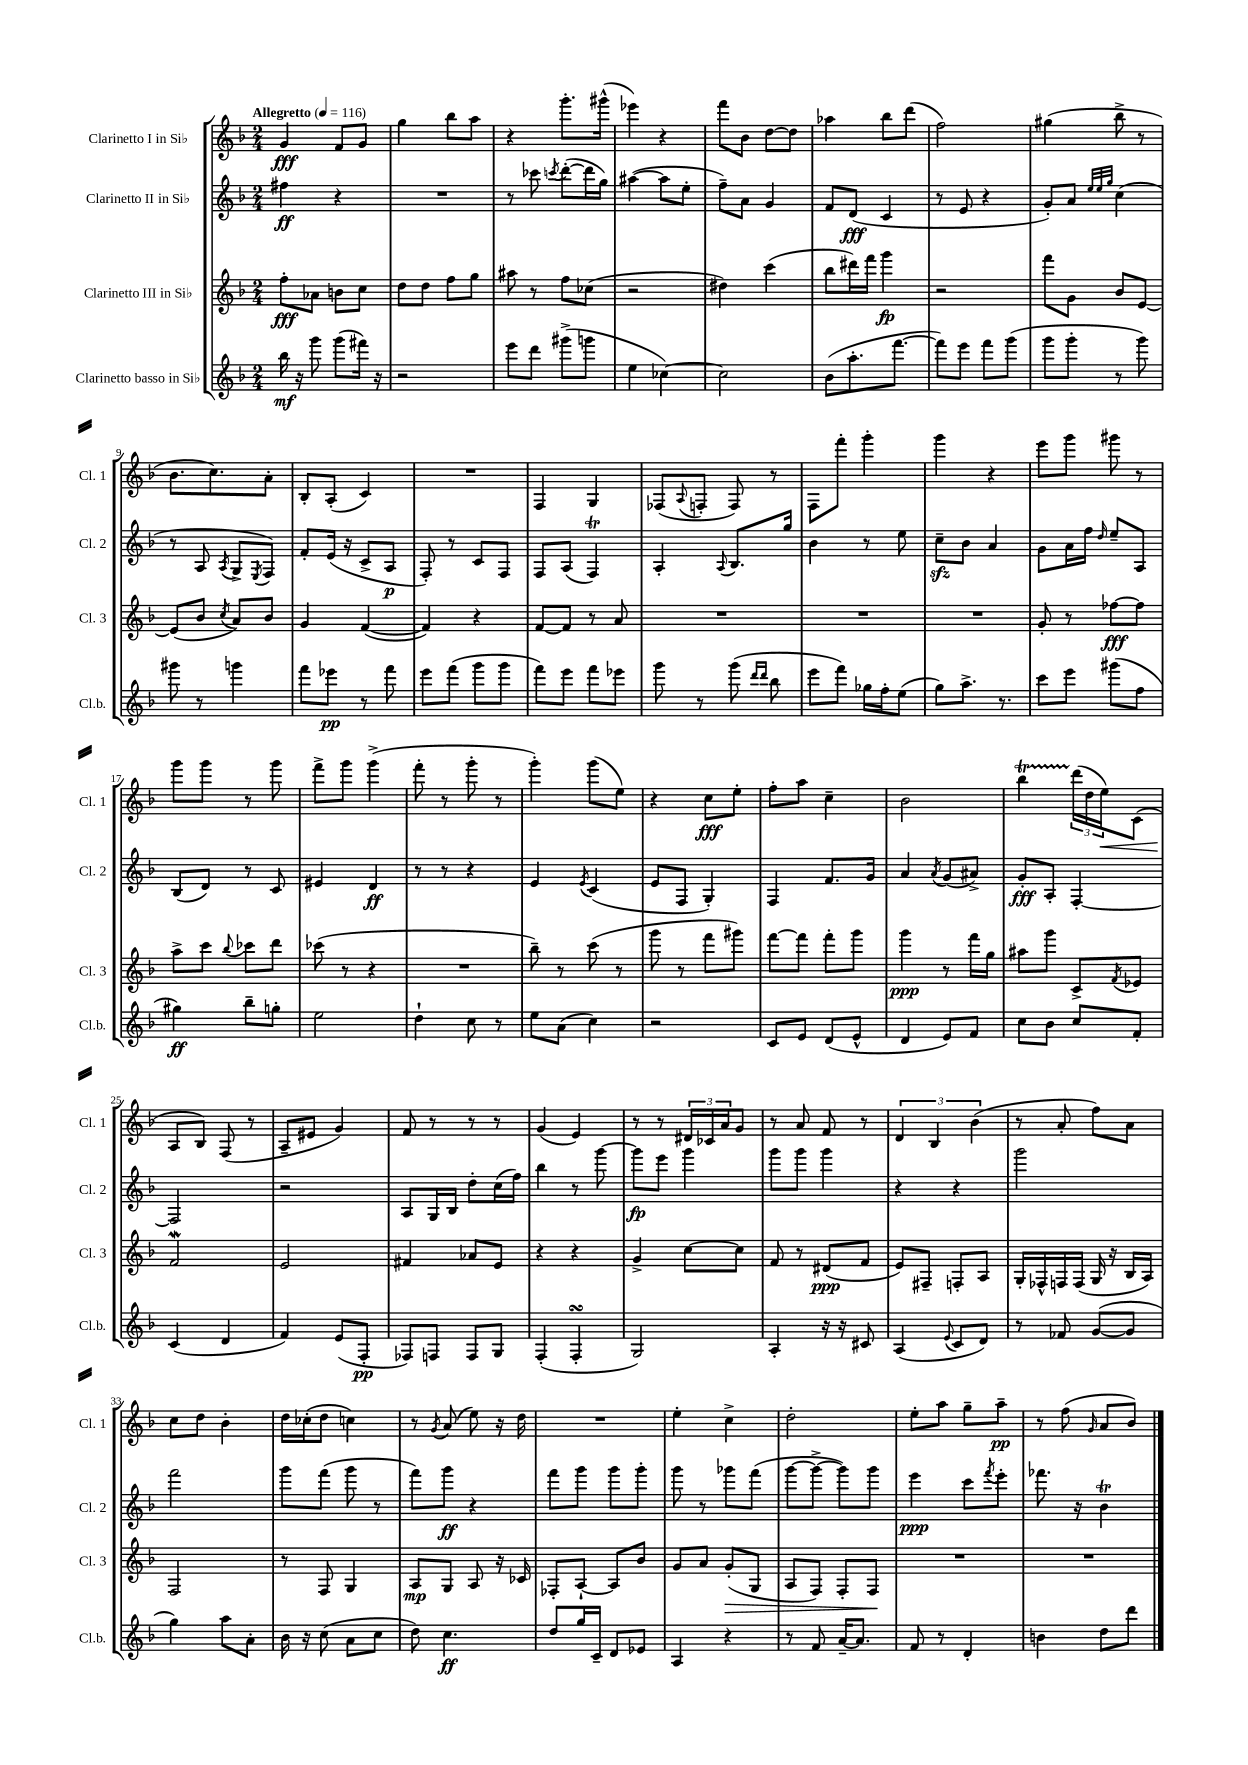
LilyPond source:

<<
\new StaffGroup <<
\new Staff = "s0" \with { instrumentName = "Clarinetto I in Sib" shortInstrumentName = "Cl. 1" } {
    \clef treble \key f \major \numericTimeSignature \time 2/4 \tempo "Allegretto" 4 = 116
    g'4\fff f'8 g'8 |
    g''4 bes''8 a''8 |
    r4 g'''8.-. gis'''16-^( |
    ees'''4) r4 |
    f'''8 bes'8 d''8~ d''8 |
    aes''4 bes''8 d'''8( |
    f''2) |
    gis''4( bes''8-> r8 |
    bes'8. c''8.) a'8-. |
    bes8-. a8-.( c'4) |
    R2 |
    f4 g4 |
    fes8( \appoggiatura { a8 } f8-. f8) r8 |
    f8 f'''8-. g'''4-. |
    g'''4 r4 |
    e'''8 g'''8 gis'''8 r8 |
    g'''8 g'''8 r8 g'''8 |
    f'''8-> g'''8 g'''4->( |
    f'''8-. r8 g'''8-. r8 |
    g'''4-.) g'''8( e''8) |
    r4 c''8\fff e''8-. |
    f''8-. a''8 c''4-- |
    bes'2 |
    bes''4\startTrillSpan \tuplet 3/2 { d'''16\stopTrillSpan( d''16 e''16\<) } c'8( |
    a8\! bes8) f8( r8 |
    a8-- eis'8 g'4) |
    f'8 r8 r8 r8 |
    g'4( e'4) |
    r8 r8 \tuplet 3/2 { dis'16 ces'16 a'16 } g'8 |
    r8 a'8 f'8 r8 |
    \tuplet 3/2 { d'4 bes4 bes'4( } |
    r8 a'8-. f''8) a'8 |
    c''8 d''8 bes'4-. |
    d''16 ces''16-.( d''8 c''4) |
    r8 \acciaccatura { g'8 } a'8( e''8) r16 d''16 |
    R2 |
    e''4-. c''4-> |
    d''2-. |
    e''8-. a''8 g''8-- a''8--\pp |
    r8 f''8( \grace { g'16 } a'8 bes'8) \bar "|." |
}
\new Staff = "s1" \with { instrumentName = "Clarinetto II in Sib" shortInstrumentName = "Cl. 2" } {
    \clef treble \key f \major \numericTimeSignature \time 2/4
    fis''4\ff r4 |
    R2 |
    r8 ces'''8 \acciaccatura { c'''8 } d'''8~-.( d'''16 g''16) |
    ais''4~( ais''8 e''8-. |
    f''8--) a'8 g'4 |
    f'8 d'8\fff( c'4 |
    r8 e'8 r4 |
    g'8-.) a'8 \grace { e''32 e''32 g''32 } c''4( |
    r8 a8 \acciaccatura { a8 } g8-> \acciaccatura { e8 } f8) |
    f'8-. e'16( r16 c'8-> a8\p |
    f8-.) r8 c'8 f8 |
    f8 a8( f4\trill) |
    a4-. \appoggiatura { a8 } bes8. g''16 |
    bes'4 r8 e''8 |
    c''8--\sfz bes'8 a'4 |
    g'8 a'16 f''16 \grace { d''16 } e''8-- a8 |
    bes8( d'8) r8 c'8 |
    eis'4 d'4\ff |
    r8 r8 r4 |
    e'4 \acciaccatura { e'8 } c'4( |
    e'8 f8 g4-.) |
    f4 f'8. g'16 |
    a'4 \acciaccatura { a'8 } g'8( ais'8->) |
    g'8-.\fff a8-. f4~-. |
    f2 |
    r2 |
    a8 g16 bes16 d''8-. c''16( f''16) |
    bes''4 r8 g'''8~ |
    g'''8\fp e'''8 g'''4 |
    g'''8 g'''8 g'''4 |
    r4 r4 |
    g'''2 |
    f'''2 |
    g'''8 f'''8( g'''8 r8 |
    f'''8) g'''8\ff r4 |
    f'''8 g'''8 g'''8 g'''8-. |
    g'''8 r8 ges'''8 f'''8( |
    g'''8~ g'''8~-> g'''8) g'''8 |
    e'''4\ppp c'''8 \acciaccatura { f'''8 } e'''8-. |
    fes'''8. r16 bes'4\trill \bar "|." |
}
\new Staff = "s2" \with { instrumentName = "Clarinetto III in Sib" shortInstrumentName = "Cl. 3" } {
    \clef treble \key f \major \numericTimeSignature \time 2/4
    f''8-.\fff aes'8 b'8 c''8 |
    d''8 d''8 f''8 g''8 |
    ais''8 r8 f''8 ces''8( |
    r2 |
    dis''4) c'''4( |
    bes''8 dis'''16) f'''16 g'''4\fp |
    r2 |
    f'''8 g'8 bes'8 e'8~ |
    e'8( bes'8 \acciaccatura { c''8 } a'8) bes'8 |
    g'4 f'4~( |
    f'4) r4 |
    f'8~ f'8 r8 a'8 |
    R2 |
    R2 |
    R2 |
    g'8-. r8 fes''8~\fff fes''8 |
    a''8-> c'''8 \appoggiatura { bes''8 } ces'''8 d'''8 |
    ces'''8( r8 r4 |
    R2 |
    bes''8--) r8 c'''8( r8 |
    g'''8 r8 f'''8 gis'''8) |
    f'''8~ f'''8 f'''8-. g'''8 |
    g'''4\ppp r8 f'''16 g''16 |
    ais''8 g'''8 c'8-> \acciaccatura { f'8 } ees'8 |
    f'2\mordent |
    e'2 |
    fis'4 aes'8 e'8 |
    r4 r4 |
    g'4-> c''8~ c''8 |
    f'8 r8 dis'8\ppp( f'8 |
    e'8) fis8-- f8-. a8 |
    g16-. fes16-^ f16 f16( g16 r16 bes16 a16) |
    f2 |
    r8 f8 g4 |
    a8\mp g8 a8 r16 ces'16 |
    fes8-. a8~-! a8 bes'8 |
    g'8 a'8 g'8-.\>( g8 |
    a8 f8) f8-. f8\! |
    R2 |
    R2 \bar "|." |
}
\new Staff = "s3" \with { instrumentName = "Clarinetto basso in Sib" shortInstrumentName = "Cl.b." } {
    \clef treble \key f \major \numericTimeSignature \time 2/4
    bes''16\mf r16 g'''8 g'''8( fis'''16) r16 |
    r2 |
    e'''8 d'''8 gis'''8->( g'''8 |
    e''4 ces''4~) |
    ces''2 |
    bes'8( a''8.-. f'''8.~ |
    f'''8) e'''8 f'''8 g'''8( |
    g'''8 g'''8-. r8 g'''8) |
    gis'''8 r8 g'''4 |
    f'''8 ees'''8\pp r8 f'''8 |
    e'''8 f'''8( g'''8 g'''8 |
    f'''8) e'''8 f'''8 ees'''8 |
    g'''8 r8 g'''8( \grace { d'''16 d'''16 } bes''8 |
    e'''8 f'''8) ges''16 f''16-. e''8( |
    g''8) a''8.-> r8. |
    c'''8 e'''8 gis'''8( f''8 |
    gis''4\ff) bes''8-- g''8-. |
    e''2 |
    d''4-! c''8 r8 |
    e''8 a'8( c''4) |
    r2 |
    c'8 e'8 d'8( e'8-^ |
    d'4 e'8) f'8 |
    c''8 bes'8 c''8 f'8-. |
    c'4( d'4 |
    f'4) e'8( f8-.\pp |
    fes8) f8 f8 g8 |
    f4-.( f4-.\turn |
    g2) |
    a4-. r16 r16 cis'8 |
    a4( \appoggiatura { e'8 } c'8 d'8) |
    r8 fes'8 g'8~( g'8 |
    g''4) a''8 a'8-. |
    bes'16 r16 c''8( a'8 c''8 |
    d''8) c''4.\ff |
    d''8 g''16 c'16-- d'8 ees'8 |
    a4 r4 |
    r8 f'8 a'16~-- a'8. |
    f'8 r8 d'4-. |
    b'4 d''8 d'''8 \bar "|." |
}
>>
>>
